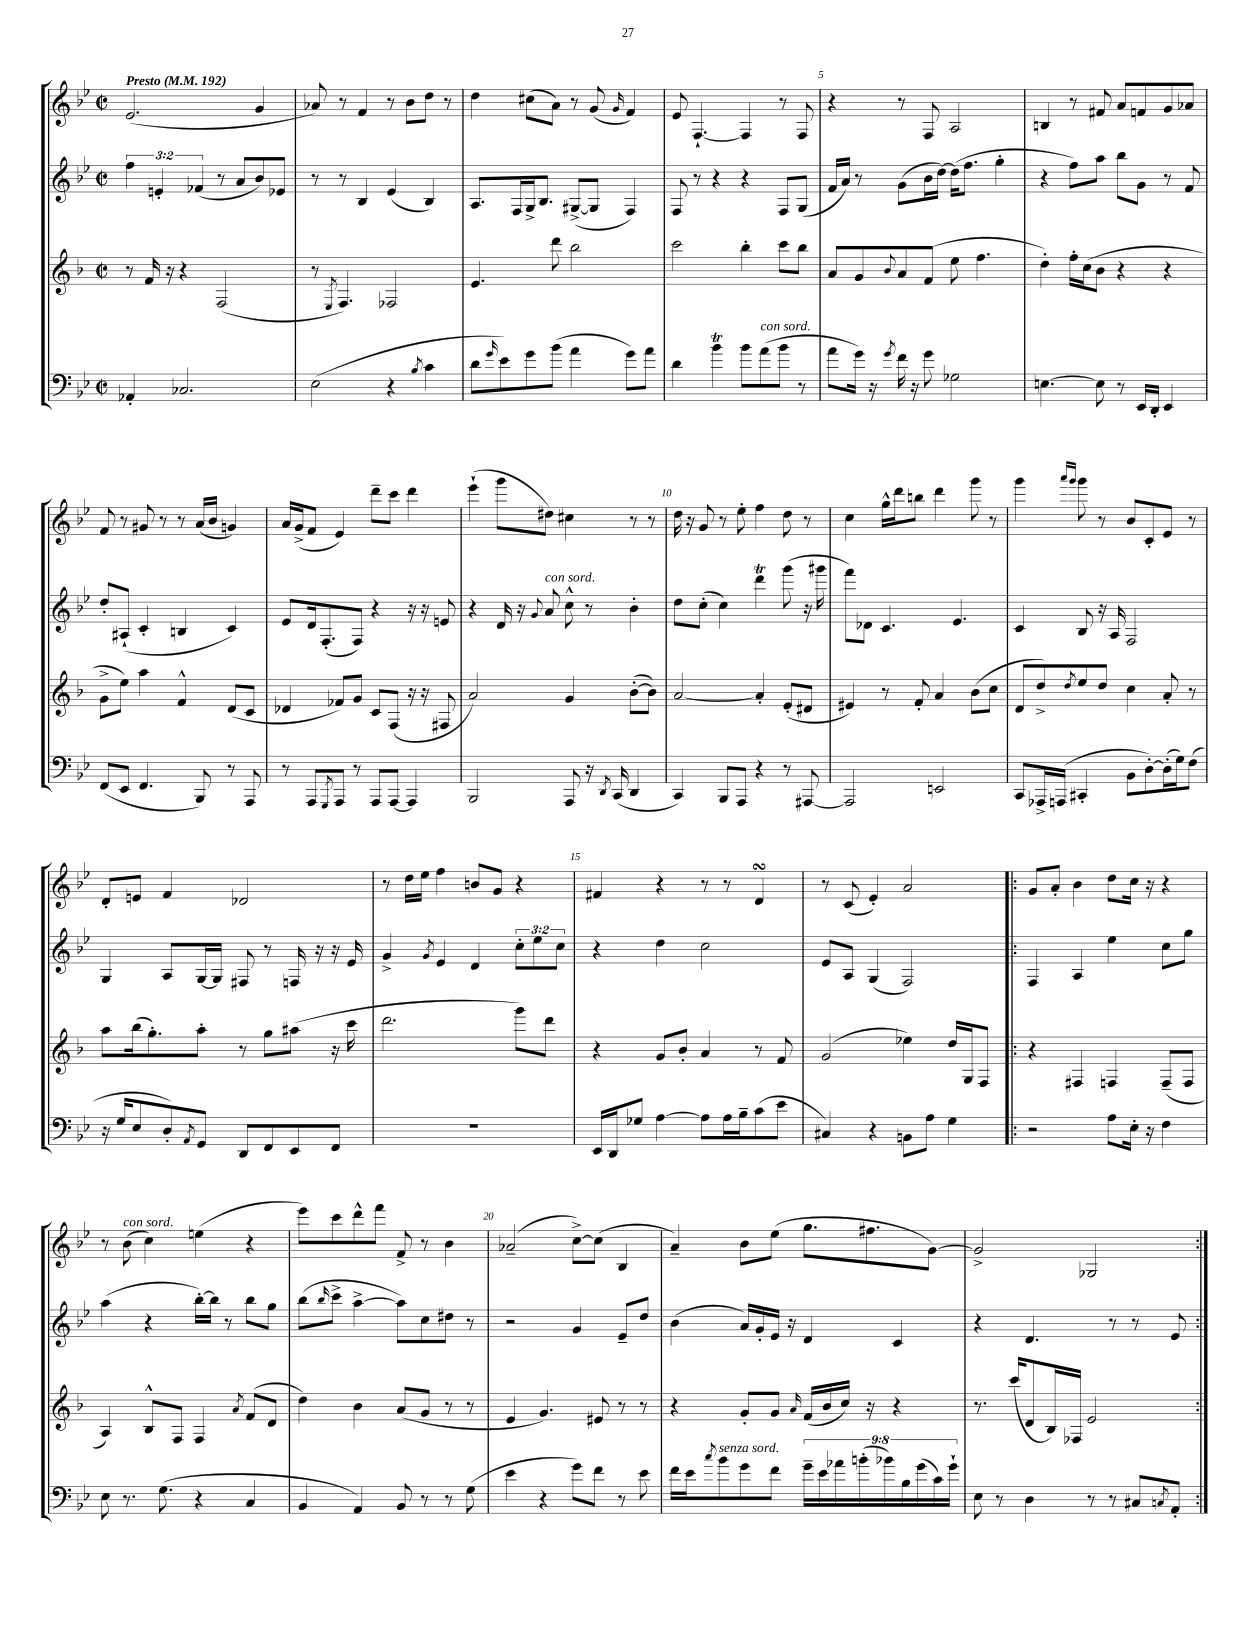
<<
\new StaffGroup <<
\new Staff = "s0" {
    \clef treble \key bes \major \defaultTimeSignature \time 2/2 \tempo "Presto" 4 = 192
    ees'2.( g'4 |
    aes'8) r8 f'4 r8 bes'8 d''8 r8 |
    d''4 cis''8( a'8) r8 g'8( \grace { g'16 } f'4) |
    ees'8 f4.~-! f4 r8 f8 |
    r4 r8 f8 a2 |
    b4 r8 fis'8 a'8 f'8 g'8 aes'8 |
    f'8 r8 gis'8 r8 r8 a'16( bes'16 g'4) |
    a'16 g'16->( f'8 ees'4) d'''8-- c'''8 d'''4 |
    ees'''4-!( g'''8 dis''8) cis''4 r8 r8 |
    d''16 r16 g'8 r8 ees''8-. f''4 d''8 r8 |
    c''4 g''16-^ d'''16 b''8 d'''4 g'''8 r8 |
    g'''4 \grace { a'''16 g'''16 } g'''8 r8 bes'8 c'8-. ees'8 r8 |
    d'8-. e'8 f'4 des'2 |
    r8 d''16 ees''16 f''4 b'8 g'8 r4 |
    fis'4 r4 r8 r8 d'4\turn |
    r8 c'8( ees'4-.) a'2 |
    \repeat volta 2 { g'8 a'8-. bes'4 d''8 c''16 r16 r4 |
    r8 bes'8^\markup { \italic "con sord." }( c''4) e''4( r4 |
    ees'''8) c'''8 d'''8-^ f'''8 f'8-> r8 bes'4 |
    aes'2--( c''8~->) c''8( bes4 |
    a'4--) bes'8 ees''8( g''8. fis''8. g'8~) |
    g'2-> ges2 | }
}
\new Staff = "s1" {
    \clef treble \key bes \major \defaultTimeSignature \time 2/2 \override Staff.TupletNumber.text = #tuplet-number::calc-fraction-text
    \tuplet 3/2 { f''4 e'4-. fes'4( } r8 a'8 bes'8) ees'8 |
    r8 r8 bes4 ees'4( bes4) |
    a8. f16 g16-> bes8. gis8~->( gis8 f4) |
    f8 r8 r4 r4 f8 g8( |
    f'16 a'16) r8 g'8( bes'16 d''16~) d''16( f''8. g''4-. |
    r4 f''8) a''8 bes''8 g'8 r8 f'8 |
    d''8-. ais8-!( c'4-. b4 c'4) |
    ees'8 d'16 f8.-.( f8) r4 r16 r16 e'8 |
    r4 d'16 r16 \appoggiatura { g'8 } a'8^\markup { \italic "con sord." } c''8-^ r8 bes'4-. |
    d''8 c''8-.( c''4) d'''4\trill g'''8( r16 gis'''16 |
    f'''8) des'8 c'4. ees'4. |
    c'4 bes8 r16 a16 f2 |
    g4 a8 g16~ g16 fis8 r8 f16 r16 r16 ees'16 |
    g'4-> \acciaccatura { g'8 } ees'4 d'4 \tuplet 3/2 { c''8-. ees''8 c''8 } |
    r4 d''4 c''2 |
    ees'8 a8 g4( f2) |
    \repeat volta 2 { f4 a4 ees''4 c''8 g''8 |
    a''4( r4 bes''16~-.) bes''16 r8 bes''8 g''8 |
    bes''8( \grace { bes''16 } c'''8-> a''4~-> a''8) c''8 dis''8 r8 |
    r2 g'4 ees'8-- d''8 |
    bes'4( a'16) g'16-. ees'16 r16 d'4 c'4 |
    r4 d'4. r8 r8 ees'8 | }
}
\new Staff = "s2" {
    \clef treble \key f \major \defaultTimeSignature \time 2/2
    r8 f'16 r16 r4 f2( |
    r8 \acciaccatura { e8 } f4.) fes2 |
    e'4. d'''8 bes''2 |
    c'''2 bes''4-. c'''8 bes''8 |
    a'8 g'8 \appoggiatura { bes'8 } a'8 f'8( e''8 f''4. |
    d''4-.) f''16-. c''16( bes'8 r4 r4 |
    g'8-> e''8) a''4 f'4-^ d'8( c'8 |
    des'4 fes'8) g'8 c'8 f8( r16 r16 fis8 |
    a'2) g'4 bes'8~-.( bes'8) |
    a'2~ a'4-. e'8-.( dis'8 |
    eis'4) r8 f'8-. a'4 bes'8( c''8 |
    d'8 d''8->) \acciaccatura { d''8 } e''8 d''8 c''4 a'8-. r8 |
    a''8 bes''16( g''8.-.) a''8-. r8 g''8 ais''8( r16 c'''16 |
    d'''2. g'''8) d'''8 |
    r4 g'8 bes'8-. a'4 r8 f'8 |
    g'2( ees''4) d''16 g16 f8 |
    \repeat volta 2 { r4 fis4 f4 f8--( f8 |
    a4) bes8-^ f8 f4 \acciaccatura { a'8 } f'8( d'8 |
    d''4) bes'4 a'8( g'8 r8 r8 |
    e'4 g'4.) eis'8 r8 r8 |
    r4 g'8-. g'8 \grace { a'16 } f'16( bes'16 c''16) r16 r4 |
    r8. c'''16( d'8 bes16) fes16 e'2 | }
}
\new Staff = "s3" {
    \clef bass \key bes \major \defaultTimeSignature \time 2/2 \override Staff.TupletNumber.text = #tuplet-number::calc-fraction-text
    aes,4-. ces2. |
    ees2( r4 \acciaccatura { bes8 } c'4 |
    d'8 \grace { g'16 } ees'8) g'8 bes'8( a'4 g'8) a'8 |
    d'4 bes'4\trill bes'8 a'8^\markup { \italic "con sord." }( bes'8 r8 |
    a'8 g'16) r16 \acciaccatura { g'8 } f'16 r16 g'8 ges2 |
    e4.~ e8 r8 ees,16 d,16-. ees,4 |
    f,8( ees,8 f,4. bes,,8) r8 a,,8 |
    r8 a,,8 \acciaccatura { g,,8 } a,,8 r8 a,,8 a,,8~ a,,4 |
    bes,,2 a,,8 r16 \acciaccatura { d,8 } c,16( d,4 |
    c,4) bes,,8 a,,8 r4 r8 ais,,8~ |
    ais,,2 e,2 |
    c,8 aes,,16-> a,,16( cis,4-. bes,8 d8~-.) d16-.( g16) f8( |
    r16 g16 ees8 d8-.) \acciaccatura { a,8 } g,8 d,8 f,8 ees,8 f,8 |
    R1 |
    ees,16 d,16 ges8 a4~ a8 a16 bes16-- c'8( ees'8 |
    cis4) r4 b,8 a8 g4 |
    \repeat volta 2 { r2 a8 ees16-. r16 f4 |
    ees8 r8. g8.( r4 c4 |
    bes,4 a,4) bes,8 r8 r8 g8( |
    ees'4 r4 g'8) f'8 r8 ees'8 |
    f'16 ees'16 \acciaccatura { c''8 } bes'8^\markup { \italic "senza sord." } g'8 f'8 \tuplet 9/8 { g'16-- ees'16 aes'16 b'16-.( bes'16) bes16 g'16( c'16) g'16-! } |
    ees8 r8 d4 r8 r8 cis8 \acciaccatura { c8 } a,8-. | }
}
>>
>>
\layout { \context { \Score \override BarNumber.break-visibility = ##(#f #t #t) barNumberVisibility = #(every-nth-bar-number-visible 5) } }
